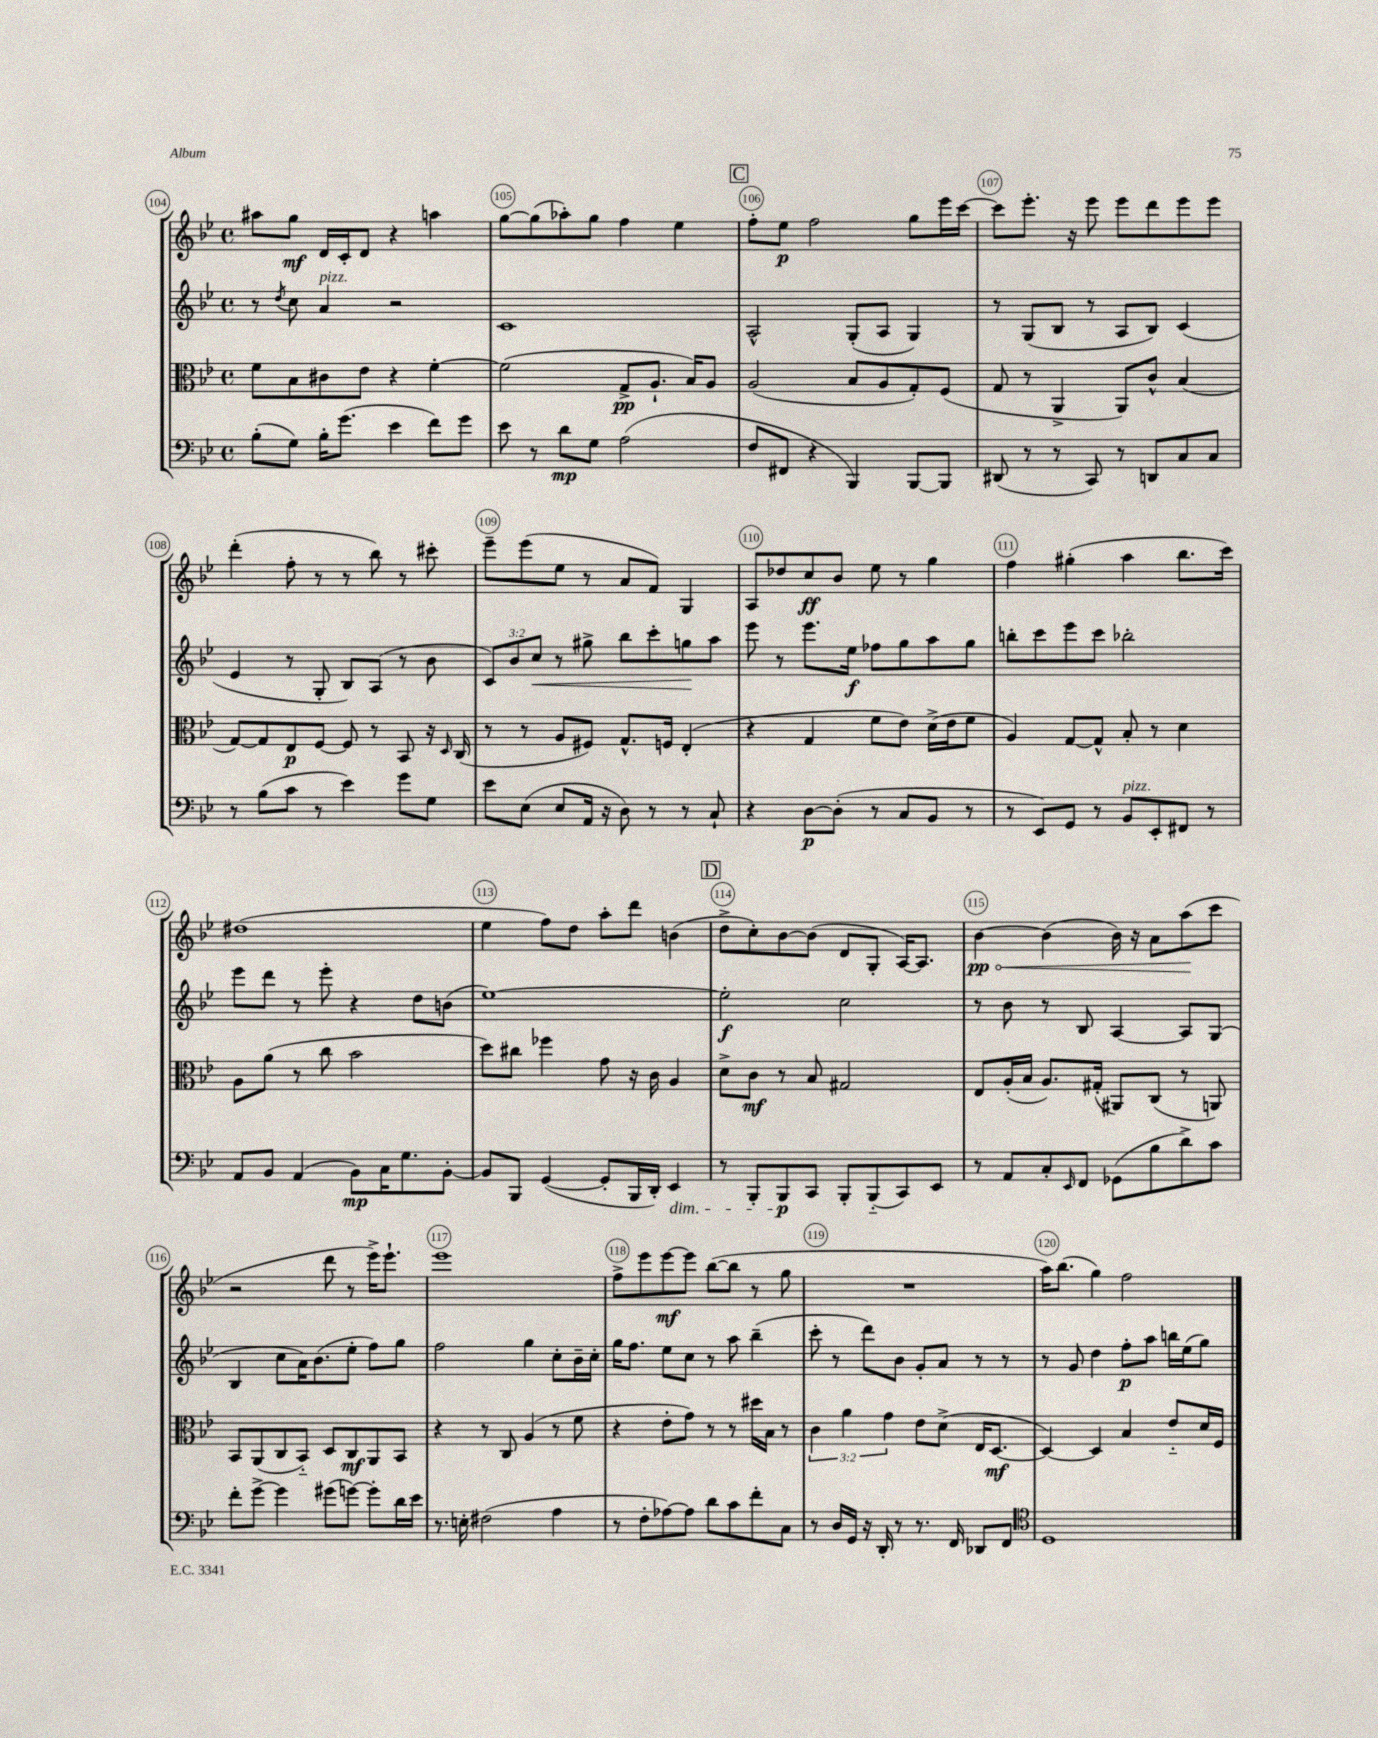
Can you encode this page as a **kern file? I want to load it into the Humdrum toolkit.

**kern	**dynam	**kern	**dynam	**kern	**dynam	**kern	**dynam
*part4	*part4	*part3	*part3	*part2	*part2	*part1	*part1
*staff4	*staff4	*staff3	*staff3	*staff2	*staff2	*staff1	*staff1
*clefF4	*	*clefC3	*	*clefG2	*	*clefG2	*
*k[b-e-]	*	*k[b-e-]	*	*k[b-e-]	*	*k[b-e-]	*
*M4/4	*	*M4/4	*	*M4/4	*	*M4/4	*
*met(c)	*	*met(c)	*	*met(c)	*	*met(c)	*
=104	=104	=104	=104	=104	=104	=104	=104
(8B-'\L	.	8f\L	.	8r	.	8aa#X\L	.
.	.	.	.	8qdd/	.	.	.
8G\J)	.	8B-\	.	8cc\	.	8gg\J	mf
!	!	!	!	!LO:TX:a:i:t=pizz.	!	!	!
16B-'\KL	.	8c#X\	.	4a/	.	16d/LL	.
(8.g\J	.	.	.	.	.	16c'/J	.
.	.	8e-\J	.	.	.	8d/J	.
4e-\	.	4r	.	2r	.	4r	.
8f\L)	.	[4f'\	.	.	.	4aan\	.
8g\J	.	.	.	.	.	.	.
=105	=105	=105	=105	=105	=105	=105	=105
8e-\	.	(2f\]	.	1c	.	[8gg\L	.
8r	.	.	.	.	.	(8gg\]	.
8d\L	mp	.	.	.	.	8aa-X'\)	.
8G\J	.	.	.	.	.	8gg\J	.
(2A\	.	8G^/L	pp	.	.	4ff\	.
.	.	8.A`/J	.	.	.	.	.
.	.	.	.	.	.	4ee-\	.
.	.	16B-/KL)	.	.	.	.	.
.	.	8A/J	.	.	.	.	.
!!LO:REH:place=s1:t=C
=106	=106	=106	=106	=106	=106	=106	=106
8F/L	.	(2A/	.	2A^^/	.	8ff'\L	.
8FF#X/J	.	.	.	.	.	8ee-\J	p
4r	.	.	.	.	.	2ff\	.
4BBB-/)	.	8B-/L	.	(8G'/L	.	.	.
.	.	8A/	.	8A/J	.	.	.
[8BBB-/L	.	8G'/)	.	4G/)	.	8gg\L	.
8BBB-/J]	.	(8F/J	.	.	.	16eee-\L	.
.	.	.	.	.	.	[16ccc\JJ	.
=107	=107	=107	=107	=107	=107	=107	=107
(8DD#X/	.	8G/	.	8r	.	8ccc\L]	.
8r	.	8r	.	(8G/L	.	8.eee-'\J	.
8r	.	4AA^/	.	8B-/J	.	.	.
.	.	.	.	.	.	16r	.
8CC/)	.	.	.	8r	.	8eee-\	.
8r	.	8AA/L)	.	8A/L	.	8eee-\L	.
8DDn/L	.	8c^^/J	.	8B-/J)	.	8ddd\	.
8C/	.	(4B-/	.	(4c/	.	8eee-\	.
8C/J	.	.	.	.	.	8eee-\J	.
!!LO:LB:g=z
=108	=108	=108	=108	=108	=108	=108	=108
8r	.	[8G/L)	.	4e-/	.	(4ddd'\	.
(8B-\L	.	8G/]	.	.	.	.	.
8c\J	.	8E-/	p	8r	.	8ff'\	.
8r	.	[8F/J	.	8G'/	.	8r	.
4e-\)	.	8F/]	.	8B-/L)	.	8r	.
.	.	8r	.	(8A/J	.	8bb-\)	.
8g\L	.	8BB-/	.	8r	.	8r	.
8G\J	.	16r	.	8b-\	.	8ccc#X'\	.
.	.	16qqD/	.	.	.	.	.
.	.	(16C/	.	.	.	.	.
=109	=109	=109	=109	=109	=109	=109	=109
8e-\L	.	8r	.	12c/L)	.	8eee-~\L	.
.	.	.	.	12b-/	.	.	.
(8E-\J	.	8r	.	.	.	(8eee-\	.
!	!	!	!	!	!LO:HP:b	!	!
.	.	.	.	12cc/J	<	.	.
8E-/L	.	8A/L	.	8r	.	8ee-\J	.
16AA/Jk	.	8F#X/J)	.	8gg#X^\	.	8r	.
16r	.	.	.	.	.	.	.
8D\)	.	8.G^^/L	.	8bb-\L	.	8a/L	.
8r	.	.	.	8ccc'\	.	8f/J)	.
.	.	16Fn/Jk	.	.	.	.	.
8r	.	(4E-'/	.	8ggn\	.	4G/	.
8C`/	.	.	.	8aa\J	[	.	.
=110	=110	=110	=110	=110	=110	=110	=110
4r	.	4r	.	8eee-\	.	8A/L	.
.	.	.	.	8r	.	8dd-X/	.
[8D\L	p	4G/	.	8.eee-\L	.	8cc/	ff
(8D'\J]	.	.	.	.	.	8b-/J	.
.	.	.	.	16ee-\Jk	f	.	.
8r	.	8f\L	.	8ff-X\L	.	8ee-\	.
8C/L	.	8e-\J)	.	8gg\	.	8r	.
8BB-/J	.	(16d^\LL	.	8aa\	.	4gg\	.
.	.	16e-\J	.	.	.	.	.
8r	.	8f\J	.	8gg\J	.	.	.
=111	=111	=111	=111	=111	=111	=111	=111
8r	.	4A/)	.	8bbn'\L	.	4ff\	.
8EE-/L)	.	.	.	8ccc\	.	.	.
8GG/J	.	[8G/L	.	8eee-\	.	(4gg#X'\	.
8r	.	8G^^/J]	.	8ccc\J	.	.	.
!LO:TX:a:i:t=pizz.	!	!	!	!	!	!	!
8BB-/L	.	8B-'/	.	2bb-X'\	.	4aa\	.
8EE-'/	.	8r	.	.	.	.	.
8FF#X/J	.	4d\	.	.	.	8.bb-\L	.
8r	.	.	.	.	.	.	.
.	.	.	.	.	.	16ccc\Jk)	.
!!LO:LB:g=z
=112	=112	=112	=112	=112	=112	=112	=112
8AA/L	.	8A\L	.	8eee-\L	.	(1dd#X	.
8BB-/J	.	(8a\J	.	8ddd\J	.	.	.
(4AA/	.	8r	.	8r	.	.	.
.	.	8cc\	.	8eee-'\	.	.	.
8BB-\L)	mp	2b-\	.	4r	.	.	.
16C\K	.	.	.	.	.	.	.
8.G\	.	.	.	.	.	.	.
.	.	.	.	8dd\L	.	.	.
[8BB-'\J	.	.	.	(8bn\J	.	.	.
=113	=113	=113	=113	=113	=113	=113	=113
8BB-/L]	.	8dd\L)	.	[1ee-)	.	4ee-\	.
8BBB-/J	.	8cc#X\J	.	.	.	.	.
([4GG/	.	4ff-X\	.	.	.	8ff\L)	.
.	.	.	.	.	.	8dd\J	.
8GG'/L]	.	8g\	.	.	.	8aa'\L	.
16BBB-/L	.	16r	.	.	.	8ddd\J	.
16DD'/JJ)	.	16c\	.	.	.	.	.
!LO:TX:b:i:t=dim.	!	!	!	!	!	!	!
4EE-/	.	4A/	.	.	.	(4bn\	.
!!LO:REH:place=s1:t=D
=114	=114	=114	=114	=114	=114	=114	=114
8r	.	8d^\L	.	2ee-'\]	f	8dd^\L	.
8BBB-'/L	.	8c\J	mf	.	.	8cc'\)	.
8BBB-/	p	8r	.	.	.	[8b-\	.
8CC/J	.	8B-/	.	.	.	(8b-\J]	.
8BBB-'/L	.	2G#X/	.	2cc\	.	8d/L	.
(8BBB-/	.	.	.	.	.	8G'/J	.
8CC/)	.	.	.	.	.	[16A/KL)	.
.	.	.	.	.	.	8.A/J]	.
8EE-/J	.	.	.	.	.	.	.
=115	=115	=115	=115	=115	=115	=115	=115
!	!	!	!	!	!	!	!LO:HP:b
8r	.	8E-/L	.	8r	.	[4b-\	< pp
8AA/L	.	(16A'/L	.	8b-\	.	.	.
.	.	16B-/JJ	.	.	.	.	.
8C'/	.	8.A/L)	.	8r	.	(4b-\]	.
16qqEE-/	.	.	.	.	.	.	.
8FF/J	.	.	.	8B-/	.	.	.
.	.	(16G#X'/Jk	.	.	.	.	.
(8GG-X\L	.	8AA#X/L)	.	[4A/	.	16b-\)	.
.	.	.	.	.	.	16r	.
8B-\	.	(8C/J	.	.	.	8a\L	.
8d^\)	.	8r	.	8A/L]	.	(8aa\	.
8c\J	.	8AAn/)	.	(8G/J	.	8ccc\J	[
!!LO:LB:g=z
=116	=116	=116	=116	=116	=116	=116	=116
8f'\L	.	8BB-/L	.	4B-/	.	2r	.
[8g^\J	.	(8AA/	.	.	.	.	.
4g\]	.	8C/	.	8cc\L	.	.	.
.	.	8BB-/J)	.	16a\K)	.	.	.
.	.	.	.	(8.b-\	.	.	.
(8g#X\L	.	8D/L	.	.	.	8ddd\	.
[8gn\J)	.	8C/	mf	8ee-'\J	.	8r	.
8g'\L]	.	8AA/	.	8ff\L)	.	16eee-^\KL)	.
.	.	.	.	.	.	8.eee-`\J	.
16d\L	.	8BB-/J	.	8gg\J	.	.	.
16e-\JJ	.	.	.	.	.	.	.
=117	=117	=117	=117	=117	=117	=117	=117
8.r	.	4r	.	2ff\	.	1eee-	.
16En'\	.	.	.	.	.	.	.
(2F#X\	.	8r	.	.	.	.	.
.	.	8C/	.	.	.	.	.
.	.	(4A/	.	4gg\	.	.	.
4A\	.	8r	.	8cc'\L	.	.	.
.	.	8f\	.	16b-~\L	.	.	.
.	.	.	.	16cc'\JJ	.	.	.
=118	=118	=118	=118	=118	=118	=118	=118
8r	.	4r	.	16gg\KL	.	8ff^\L	.
.	.	.	.	8.ff\J	.	.	.
8F'\L	.	.	.	.	.	8eee-\	.
[8A-X\)	.	8e-'\L	.	8ee-\L	.	[8eee-\	mf
8A-\J]	.	8g\J)	.	8cc\J	.	8eee-\J]	.
8d\L	.	8r	.	8r	.	([8bb-\L	.
8c\	.	8r	.	8aa\	.	8bb-\J]	.
8f'\	.	16dd#X\LL	.	(4bb-~\	.	8r	.
.	.	16B-\JJ	.	.	.	.	.
8C\J	.	8r	.	.	.	8gg\	.
=119	=119	=119	=119	=119	=119	=119	=119
8r	.	6c\	.	8ccc'\	.	1r	.
16D/LL	.	.	.	8r	.	.	.
.	.	6a\	.	.	.	.	.
16GG/JJ	.	.	.	.	.	.	.
16r	.	.	.	8ddd\L)	.	.	.
16DD'/	.	.	.	.	.	.	.
.	.	6g\	.	.	.	.	.
8r	.	.	.	8b-\J	.	.	.
8.r	.	8e-\L	.	8g'/L	.	.	.
.	.	(8d^\J	.	8a/J	.	.	.
16FF/	.	.	.	.	.	.	.
8DD-X/L	.	16E-/KL	.	8r	.	.	.
.	.	[8.D/J	mf	.	.	.	.
8FF/J	.	.	.	8r	.	.	.
=120	=120	=120	=120	=120	=120	=120	=120
*clefC4	*	*	*	*	*	*	*
1D	.	4D/_)	.	8r	.	16aa\KL)	.
.	.	.	.	.	.	(8.bb-\J	.
.	.	.	.	8g/	.	.	.
.	.	4D/]	.	4dd\	.	4gg\)	.
.	.	4B-/	.	8ff'\L	p	2ff\	.
.	.	.	.	8aa\J	.	.	.
.	.	8e-/L	.	16bbn\LL	.	.	.
.	.	.	.	(16ee-\J	.	.	.
.	.	16d/L	.	8gg\J)	.	.	.
.	.	16F/JJ	.	.	.	.	.
==	==	==	==	==	==	==	==
*-	*-	*-	*-	*-	*-	*-	*-
